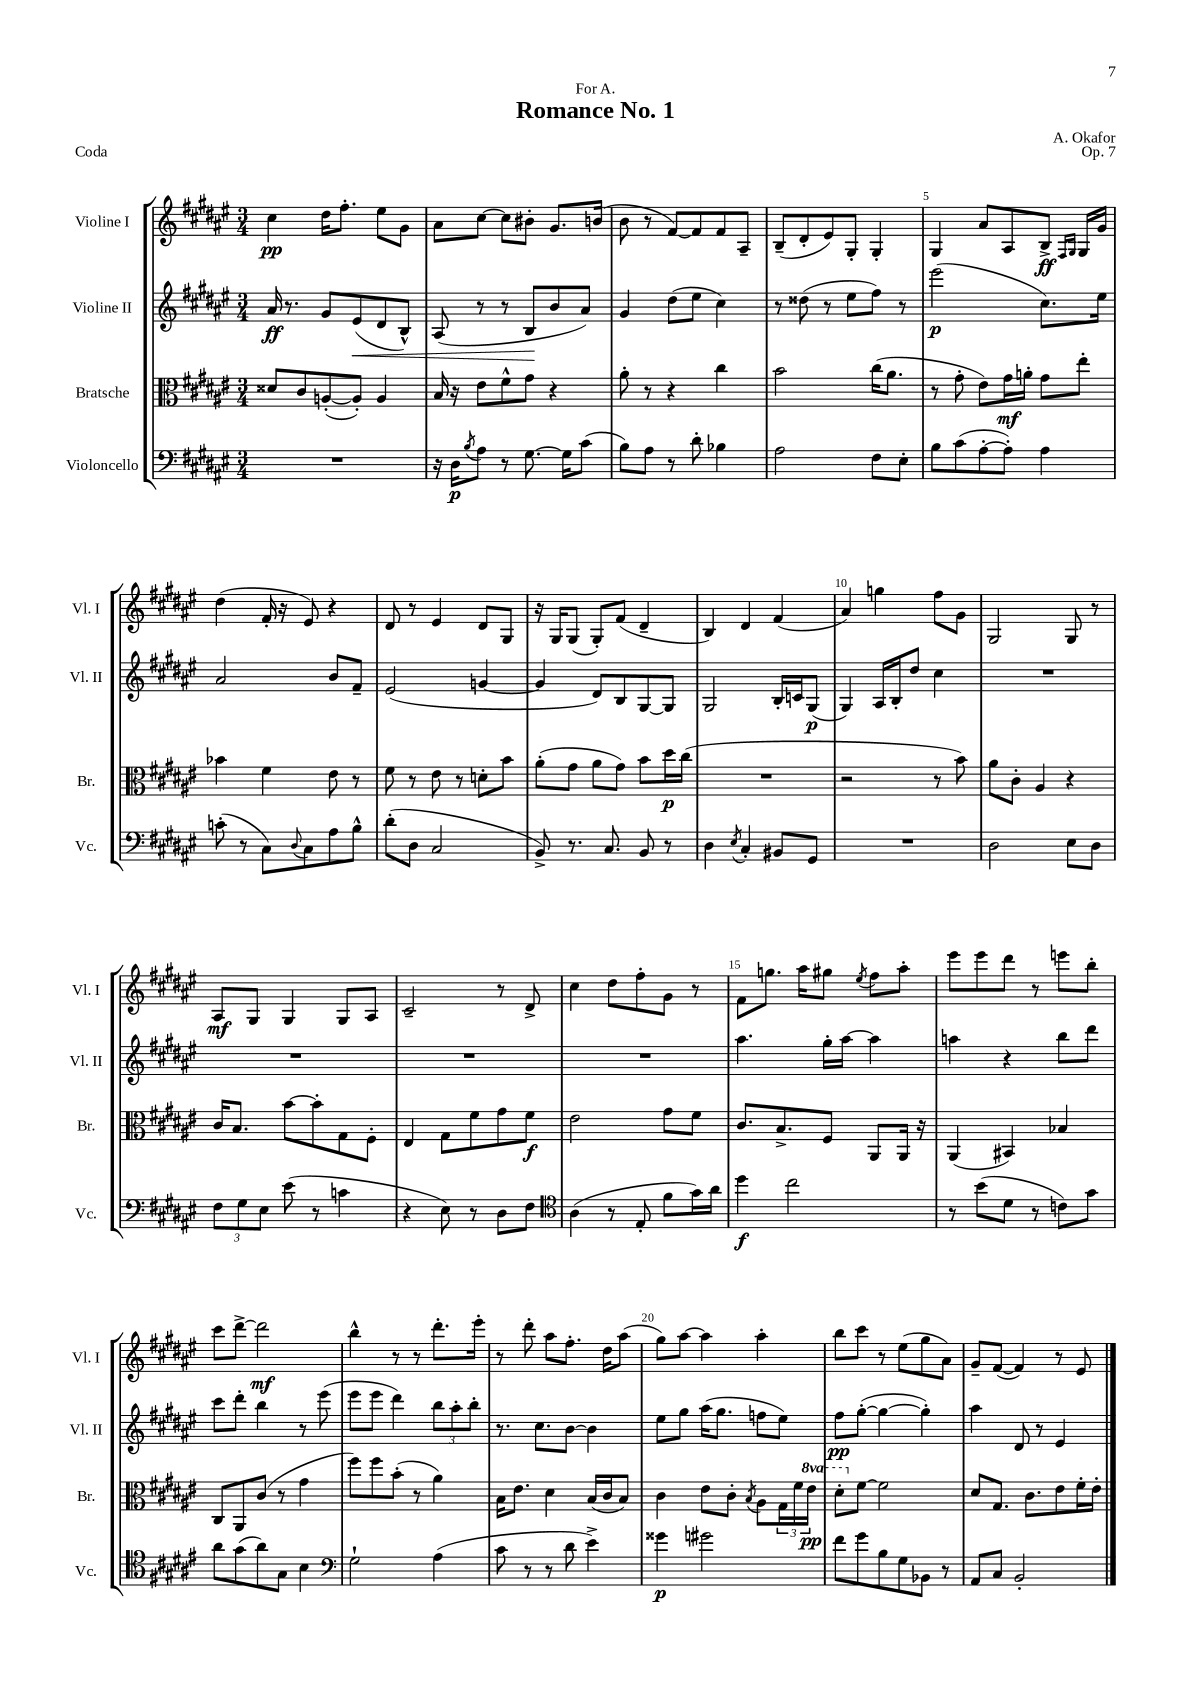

**kern	**dynam	**kern	**dynam	**kern	**dynam	**kern	**dynam
*part4	*part4	*part3	*part3	*part2	*part2	*part1	*part1
*staff4	*staff4	*staff3	*staff3	*staff2	*staff2	*staff1	*staff1
*I"Violoncello	*	*I"Bratsche	*	*I"Violine II	*	*I"Violine I	*
*I'Vc.	*	*I'Br.	*	*I'Vl. II	*	*I'Vl. I	*
*clefF4	*	*clefC3	*	*clefG2	*	*clefG2	*
*k[f#c#g#d#a#e#]	*	*k[f#c#g#d#a#e#]	*	*k[f#c#g#d#a#e#]	*	*k[f#c#g#d#a#e#]	*
*M3/4	*	*M3/4	*	*M3/4	*	*M3/4	*
=1	=1	=1	=1	=1	=1	=1	=1
2.r	.	8d##X/L	.	16a#/	ff	4cc#\	pp
.	.	.	.	8.r	.	.	.
.	.	8c#/	.	.	.	.	.
.	.	([8An'/	.	8g#/L	.	16dd#\KL	.
.	.	.	.	.	.	8.ff#'\J	.
!	!	!	!	!	!LO:HP:b	!	!
.	.	8A'/J])	.	(8e#/	<	.	.
.	.	4A/	.	8d#/	.	8ee#\L	.
.	.	.	.	8B^^/J)	.	8g#\J	.
=2	=2	=2	=2	=2	=2	=2	=2
16r	.	16B/	.	(8A#/	.	8a#\L	.
16D#\KL	p	16r	.	.	.	.	.
8qB/	.	.	.	.	.	.	.
8A#\J	.	8e#\L	.	8r	.	[8cc#\J	.
8r	.	8f#^^\	.	8r	.	8cc#\L]	.
[8.G#\	.	8g#\J	.	8B/L	.	8b#X'\J	.
.	.	4r	.	8b/	[	8.g#/L	.
16G#\KL]	.	.	.	.	.	.	.
(8c#\J	.	.	.	8a#/J)	.	.	.
.	.	.	.	.	.	(16bn/Jk	.
=3	=3	=3	=3	=3	=3	=3	=3
8B\L)	.	8a#'\	.	4g#/	.	8b\	.
8A#\J	.	8r	.	.	.	8r	.
8r	.	4r	.	(8dd#\L	.	[8f#/L)	.
8d#'\	.	.	.	8ee#\J	.	8f#/]	.
4B-X\	.	4cc#\	.	4cc#\)	.	8f#/	.
.	.	.	.	.	.	8A#~/J	.
=4	=4	=4	=4	=4	=4	=4	=4
2A#\	.	2b\	.	8r	.	(8B~/L	.
.	.	.	.	(8dd##X\	.	8d#'/	.
.	.	.	.	8r	.	8e#/)	.
.	.	.	.	8ee#\L	.	8G#'/J	.
8F#\L	.	(16cc#\KL	.	8ff#\J)	.	4G#'/	.
.	.	8.a#\J	.	.	.	.	.
8E#'\J	.	.	.	8r	.	.	.
=5	=5	=5	=5	=5	=5	=5	=5
8B\L	.	8r	.	(2eee#\	p	4G#/	.
(8c#\	.	8g#'\	.	.	.	.	.
[8A#'\	.	8e#\L)	.	.	.	8a#/L	.
8A#'\J])	.	16g#\L	mf	.	.	8A#/	.
.	.	16an'\JJ	.	.	.	.	.
4A#\	.	8g#\L	.	8.cc#\L)	.	8B^/J	ff
.	.	.	.	.	.	16qqF#/LL	.
.	.	.	.	.	.	16qqG#/JJ	.
.	.	8ee#'\J	.	.	.	16G#/LL	.
.	.	.	.	16ee#\Jk	.	16g#/JJ	.
!!LO:LB:g=z
=6	=6	=6	=6	=6	=6	=6	=6
(8cn'\	.	4b-X\	.	2a#/	.	(4dd#\	.
8r	.	.	.	.	.	.	.
8C#\L)	.	4f#\	.	.	.	16f#'/	.
.	.	.	.	.	.	16r	.
8qqD#/	.	.	.	.	.	.	.
8C#\	.	.	.	.	.	8e#/)	.
8A#\	.	8e#\	.	8b/L	.	4r	.
8B^^\J	.	8r	.	8f#~/J	.	.	.
=7	=7	=7	=7	=7	=7	=7	=7
(8d#'\L	.	8f#\	.	(2e#/	.	8d#/	.
8D#\J	.	8r	.	.	.	8r	.
2C#/	.	8e#\	.	.	.	4e#/	.
.	.	8r	.	.	.	.	.
.	.	8dn'\L	.	[4gn/	.	8d#/L	.
.	.	8b\J	.	.	.	8G#/J	.
=8	=8	=8	=8	=8	=8	=8	=8
8BB^/)	.	(8a#'\L	.	4g/]	.	16r	.
.	.	.	.	.	.	16G#/KL	.
8.r	.	8g#\J	.	.	.	(8G#/J	.
.	.	8a#\L	.	8d#/L)	.	8G#'/L)	.
8.C#/	.	.	.	.	.	.	.
.	.	8g#\J)	.	8B/	.	(8f#/J	.
8BB/	.	8b\L	.	[8G#/	.	4d#~/	.
8r	.	16dd#\L	p	8G#/J]	.	.	.
.	.	(16cc#\JJ	.	.	.	.	.
=9	=9	=9	=9	=9	=9	=9	=9
4D#\	.	2.r	.	2G#/	.	4B/)	.
8qE#/	.	.	.	.	.	.	.
4C#'/	.	.	.	.	.	4d#/	.
8BB#X/L	.	.	.	16B'/LL	.	(4f#/	.
.	.	.	.	16cn/J	.	.	.
8GG#/J	.	.	.	(8G#/J	p	.	.
=10	=10	=10	=10	=10	=10	=10	=10
2.r	.	2r	.	4G#/)	.	4a#/)	.
.	.	.	.	16A#/LL	.	4ggn\	.
.	.	.	.	16B'/J	.	.	.
.	.	.	.	8dd#/J	.	.	.
.	.	8r	.	4cc#\	.	8ff#\L	.
.	.	8b\)	.	.	.	8g#\J	.
=11	=11	=11	=11	=11	=11	=11	=11
2D#\	.	8a#\L	.	2.r	.	2G#/	.
.	.	8c#'\J	.	.	.	.	.
.	.	4A#/	.	.	.	.	.
8E#\L	.	4r	.	.	.	8G#/	.
8D#\J	.	.	.	.	.	8r	.
!!LO:LB:g=z
=12	=12	=12	=12	=12	=12	=12	=12
12F#\L	.	16c#/KL	.	2.r	.	8A#/L	mf
.	.	8.B/J	.	.	.	.	.
12G#\	.	.	.	.	.	.	.
.	.	.	.	.	.	8G#/J	.
12E#\J	.	.	.	.	.	.	.
(8e#\	.	[8b\L	.	.	.	4G#/	.
8r	.	8b'\]	.	.	.	.	.
4cn\	.	8G#\	.	.	.	8G#/L	.
.	.	8F#'\J	.	.	.	8A#/J	.
=13	=13	=13	=13	=13	=13	=13	=13
4r	.	4E#/	.	2.r	.	2c#~/	.
8E#\)	.	8G#\L	.	.	.	.	.
8r	.	8f#\	.	.	.	.	.
8D#\L	.	8g#\	.	.	.	8r	.
8F#\J	.	8f#\J	f	.	.	8d#^/	.
=14	=14	=14	=14	=14	=14	=14	=14
*clefC4	*	*	*	*	*	*	*
(4A#\	.	2e#\	.	2.r	.	4cc#\	.
8r	.	.	.	.	.	8dd#\L	.
8E#'/	.	.	.	.	.	8ff#'\	.
8f#\L	.	8g#\L	.	.	.	8g#\J	.
16g#\L)	.	8f#\J	.	.	.	8r	.
16a#\JJ	.	.	.	.	.	.	.
=15	=15	=15	=15	=15	=15	=15	=15
4dd#\	f	8.c#/L	.	4.aa#\	.	8f#\L	.
.	.	.	.	.	.	8.ggn\J	.
.	.	8.B^/	.	.	.	.	.
2cc#\	.	.	.	.	.	.	.
.	.	.	.	.	.	16aa#\KL	.
.	.	8F#/J	.	16gg#'\LL	.	8gg#X\J	.
.	.	.	.	[16aa#\JJ	.	.	.
.	.	.	.	.	.	8qee#/	.
.	.	8AA#/L	.	4aa#\]	.	8ff#\L	.
.	.	16AA#/Jk	.	.	.	8aa#'\J	.
.	.	16r	.	.	.	.	.
=16	=16	=16	=16	=16	=16	=16	=16
8r	.	(4AA#/	.	4aan\	.	8eee#\L	.
(8b\L	.	.	.	.	.	8eee#\	.
8d#\J	.	4BB#X/)	.	4r	.	8ddd#\J	.
8r	.	.	.	.	.	8r	.
8cn\L)	.	4B-X/	.	8bb\L	.	8eeen\L	.
8g#\J	.	.	.	8ddd#\J	.	8bb'\J	.
!!LO:LB:g=z
=17	=17	=17	=17	=17	=17	=17	=17
8a#\L	.	8C#/L	.	8ccc#\L	.	8ccc#\L	.
(8g#\	.	8AA#/	.	8ddd#'\J	.	[8ddd#^\J	.
8a#\)	.	(8c#/J	.	4bb\	.	2ddd#\]	mf
8G#\J	.	8r	.	.	.	.	.
4B\	.	4g#\	.	8r	.	.	.
.	.	.	.	(8eee#\	.	.	.
=18	=18	=18	=18	=18	=18	=18	=18
*clefF4	*	*	*	*	*	*	*
2G#`\	.	8ff#\L)	.	8eee#\L	.	4bb^^\	.
.	.	8ff#\	.	8eee#\J	.	.	.
.	.	(8b'\J	.	4ddd#\)	.	8r	.
.	.	8r	.	.	.	8r	.
(4A#\	.	4a#\)	.	12bb\L	.	8.ddd#'\L	.
.	.	.	.	12aa#'\	.	.	.
.	.	.	.	12bb'\J	.	.	.
.	.	.	.	.	.	16eee#'\Jk	.
=19	=19	=19	=19	=19	=19	=19	=19
8c#\	.	16B\KL	.	8.r	.	8r	.
.	.	8.e#\J	.	.	.	.	.
8r	.	.	.	.	.	8ddd#'\	.
.	.	.	.	8.cc#\L	.	.	.
8r	.	4d#\	.	.	.	8aa#\L	.
8d#\	.	.	.	[8b\J	.	8.ff#'\J	.
4e#^\)	.	(16B/LL	.	4b\]	.	.	.
.	.	16c#/J	.	.	.	16dd#\KL	.
.	.	8B/J)	.	.	.	(8aa#\J	.
=20	=20	=20	=20	=20	=20	=20	=20
4g##X\	p	4c#\	.	8ee#\L	.	8gg#\L)	.
.	.	.	.	8gg#\J	.	[8aa#\J	.
2g#X\	.	8e#\L	.	(16aa#\KL	.	4aa#\]	.
.	.	.	.	8.gg#\J	.	.	.
.	.	8c#'\J	.	.	.	.	.
.	.	8qB/	.	.	.	.	.
.	.	8A#\L	.	8ffn\L	.	4aa#'\	.
.	.	24G#\L	.	8ee#\J)	.	.	.
.	.	24f#\	.	.	.	.	.
*	*	*8va	*	*	*	*	*
.	.	24ee#\JJ	pp	.	.	.	.
=21	=21	=21	=21	=21	=21	=21	=21
8f#\L	.	8dd#'\L	.	8ff#\L	pp	8bb\L	.
*	*	*X8va	*	*	*	*	*
8g#\	.	[8f#\J	.	([8gg#'\J	.	8ccc#\J	.
8B\	.	2f#\]	.	4gg#\_	.	8r	.
8G#\	.	.	.	.	.	(8ee#\L	.
8BB-X\J	.	.	.	4gg#'\])	.	8gg#\	.
8r	.	.	.	.	.	8a#\J)	.
=22	=22	=22	=22	=22	=22	=22	=22
8AA#/L	.	8d#/L	.	4aa#\	.	8g#~/L	.
8C#/J	.	8.G#/J	.	.	.	([8f#/J	.
2BB'/	.	.	.	8d#/	.	4f#/])	.
.	.	8.c#\L	.	.	.	.	.
.	.	.	.	8r	.	.	.
.	.	8e#\	.	4e#/	.	8r	.
.	.	16f#'\L	.	.	.	8e#/	.
.	.	16e#'\JJ	.	.	.	.	.
==	==	==	==	==	==	==	==
*-	*-	*-	*-	*-	*-	*-	*-
